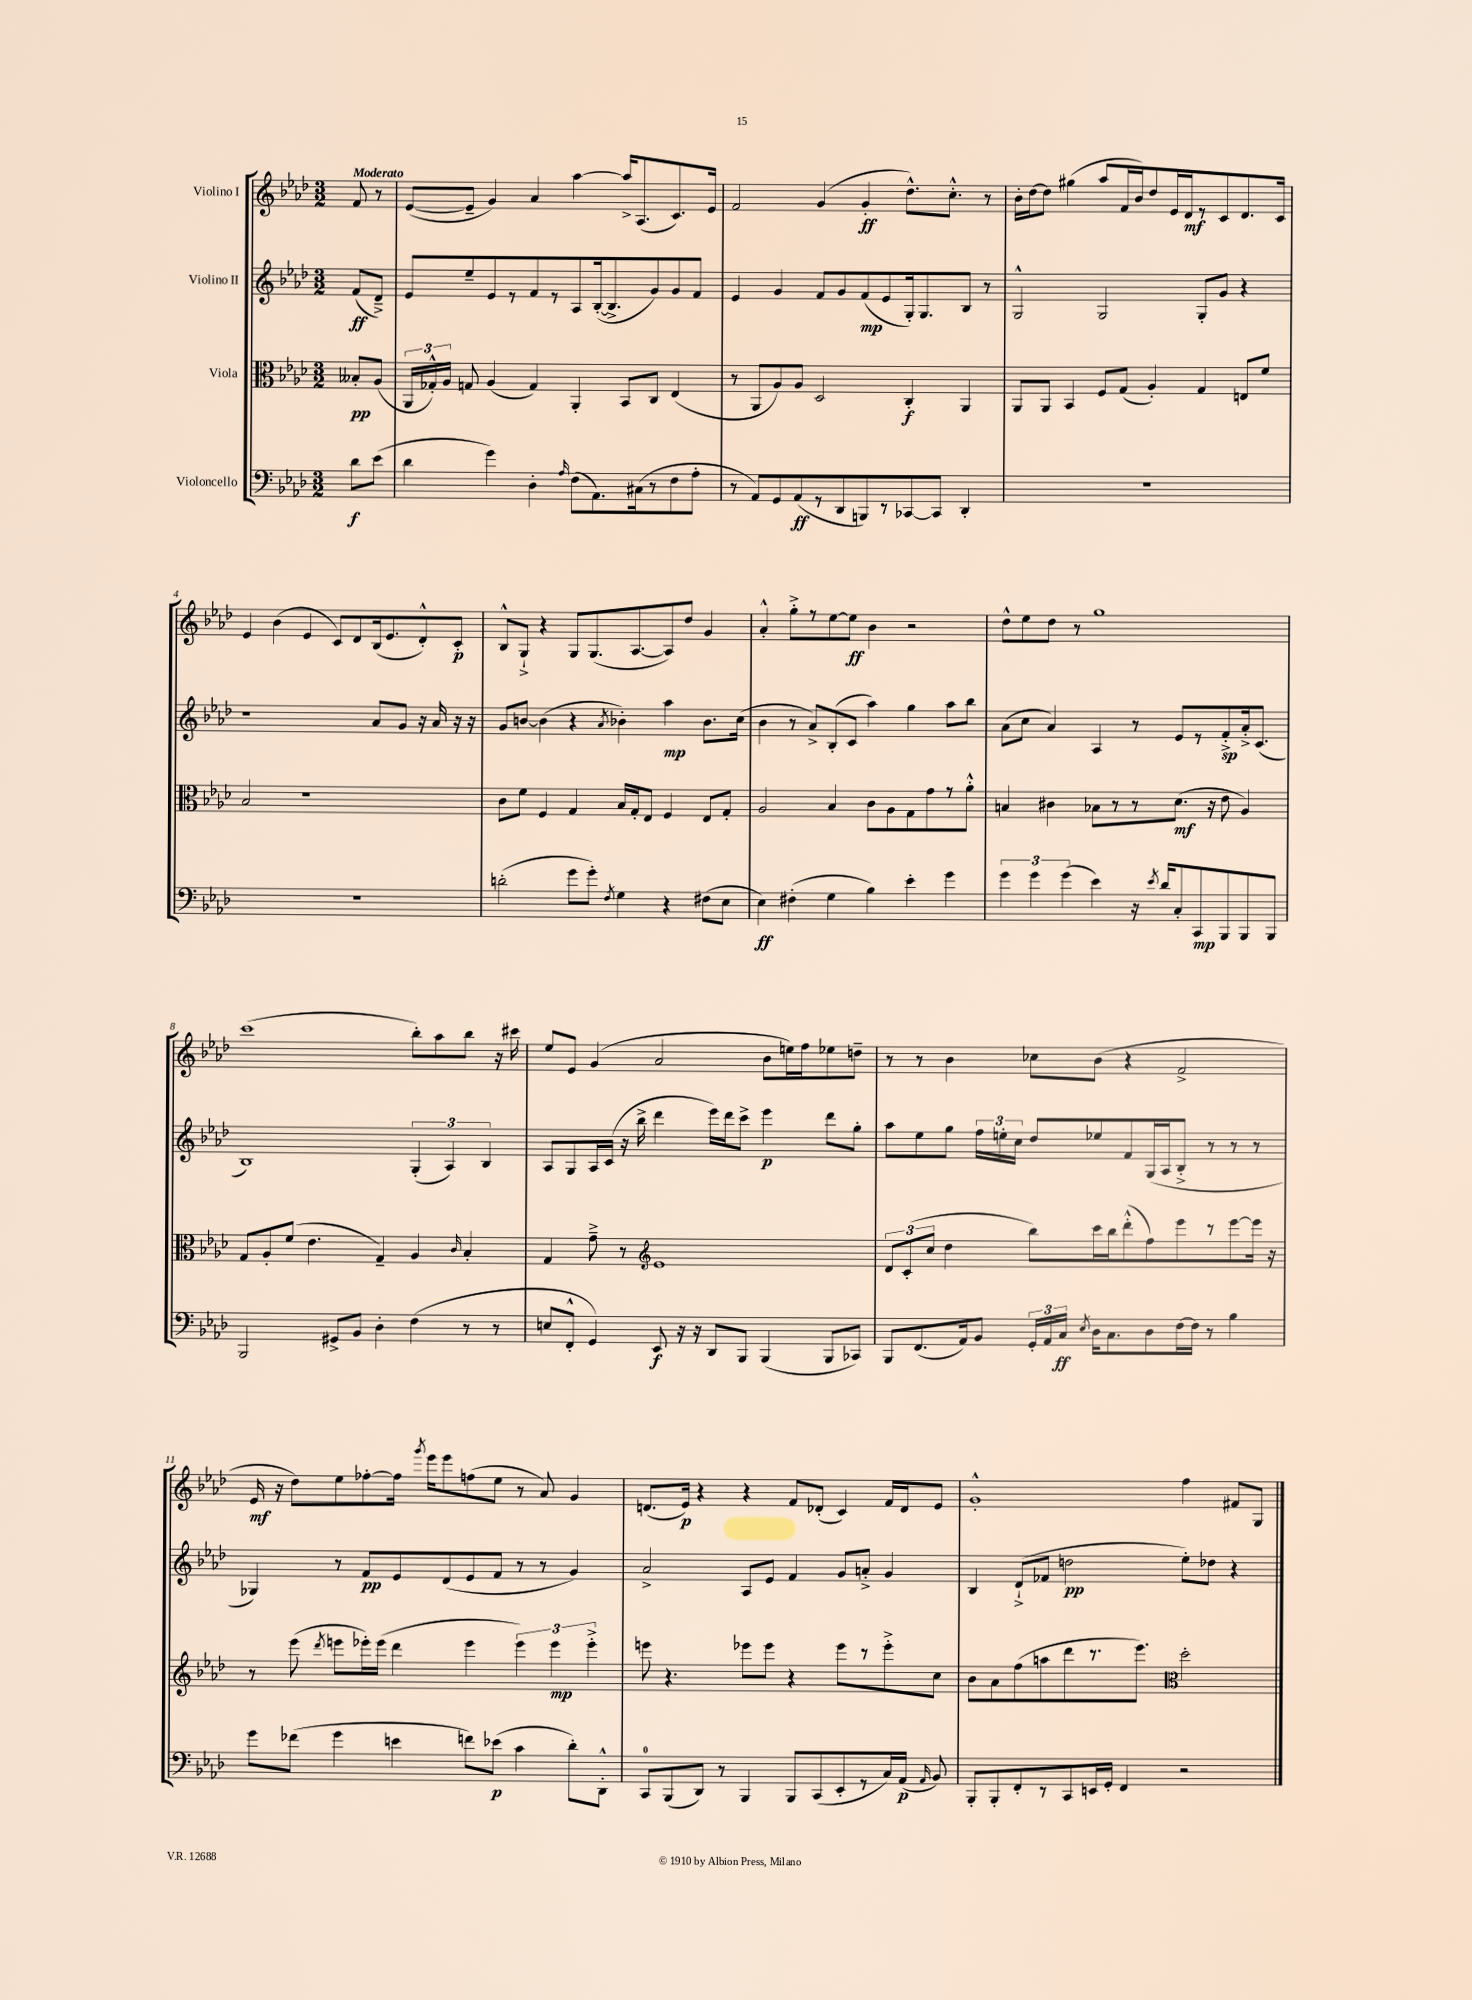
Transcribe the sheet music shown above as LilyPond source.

<<
\new StaffGroup <<
\new Staff = "s0" \with { instrumentName = "Violino I" } {
    \clef treble \key aes \major \numericTimeSignature \time 3/2 \partial 4 \tempo "Moderato"
    \autoBeamOff f'8 r8 |
    ees'8[~( ees'8]-- g'4) aes'4 aes''4~ aes''16[-> aes8.( c'8.) ees'16] |
    f'2 g'4( g'4-.\ff des''8.[-^) c''8.]-.-^ r8 |
    bes'16[-. des''16~ des''8] gis''4( aes''8[ f'16 bes'16) des''8 ees'16 des'16\mf r8 c'8 des'8. c'16] |
    ees'4 bes'4( ees'4 c'8[) des'8 bes16( ees'8. des'8-.-^) c'8]-.\p |
    bes8[-^ g8]-!-> r4 g8[ g8.( aes8.~ aes8) des''8] g'4 |
    aes'4-.-^ g''8[-.-> r8 ees''8~ ees''8]\ff bes'4 r2 |
    des''8[-^ ees''8 des''8] r8 g''1 |
    c'''1( bes''8[-.) aes''8 bes''8] r16 cis'''16 |
    ees''8[ ees'8] g'4( aes'2 bes'8[ e''16) f''16 ees''8 d''8]-- |
    r8 r8 bes'4 ces''8[ bes'8]( r4 f'2-> |
    ees'16\mf r16 des''8[) ees''8 fes''8~-. fes''16] \acciaccatura { g'''8 } ees'''16[ ees'''8 f''8( ees''8] r8 aes'8) g'4 |
    d'8.[( ees'16]\p) r4 r4 f'8[ des'8]-.( c'4) f'16[ des'16 ees'8] |
    g'1-.-^ f''4 fis'8[ g8] \bar "|." |
}
\new Staff = "s1" \with { instrumentName = "Violino II" } {
    \clef treble \key aes \major \numericTimeSignature \time 3/2 \partial 4
    \autoBeamOff f'8[\ff( des'8]--->) |
    ees'8[ ees''8-- ees'8 r8 f'8 r8 aes8 bes16~-.( bes8.-> g'8) g'8 f'8] |
    ees'4 g'4 f'8[ g'8 f'8\mp( ees'8 g16-.) g8. bes8] r8 |
    g2-^ g2 g8[-. g'8] r4 |
    r1 aes'8[ g'8] r16 aes'16 r16 r16 |
    g'8[ b'8]~ b'4( r4 \acciaccatura { aes'8 } bes'4-.) aes''4\mp bes'8.[ c''16]( |
    bes'4 r8 aes'8[->) bes8-.( c'8] aes''4) g''4 aes''8[ bes''8] |
    aes'8[( c''8] aes'4) aes4 r8 ees'8[ r8 f'8-.->\sp aes'16-.-> c'8.]( |
    bes1) \tuplet 3/2 { g4-.( aes4) bes4 } |
    aes8[ g8 aes16 c'16]( r16 bes''16-> des'''4 ees'''16[) des'''16 c'''8]-> ees'''4\p des'''8[ g''8]-. |
    aes''8[ ees''8 g''8] \tuplet 3/2 { f''16[ e''16-. c''16] } des''8[ ees''8 f'8 g16( aes16 bes8]-.-> r8 r8 r8 |
    ges4) r8 f'8[\pp ees'8 des'8( ees'8 f'8] r8 r8 g'4) |
    aes'2-> aes8[ ees'8] f'4 g'8[ a'8]-.-> g'4 |
    bes4 des'8[-!->( fes'8] d''2\pp ees''8[-.) des''8] r4 \bar "|." |
}
\new Staff = "s2" \with { instrumentName = "Viola" } {
    \clef alto \key aes \major \numericTimeSignature \time 3/2 \partial 4
    \autoBeamOff beses8[-.\pp aes8]( |
    \tuplet 3/2 { aes,16[ ges16-.-^) aes16] } g8 aes4( g4) aes,4-. bes,8[ c8] ees4( |
    r8 aes,8[ aes8) aes8] des2 c4-.\f aes,4 |
    aes,8[ aes,8] bes,4 f8[ g8]( aes4-.) g4 e8[ f'8] |
    bes2 r1 |
    c'8[ f'8] f4 g4 bes16[ g16-. ees8] f4 ees8[ g8]-. |
    aes2 bes4 c'8[ aes8 g8 g'8 r8 aes'8]-.-^ |
    b4 cis'4 bes8[ r8 r8 des'8.]\mf( r16 ees'8 aes4) |
    g8[ aes8-. f'8]( ees'4. g4--) aes4 \grace { c'16 } bes4-. |
    g4 g'8---> r8 \clef treble ees'1 |
    \tuplet 3/2 { des'8[ c'8-.( c''8] } des''4 bes''8[) c'''16 bes''16 des'''8-.-^( f''8) ees'''8 r8 ees'''8~ ees'''16] r16 |
    r8 ees'''8( \acciaccatura { des'''8 } e'''8[ ees'''16-.) ees'''16]( des'''4 ees'''4 \tuplet 3/2 { ees'''4) ees'''4\mp ees'''4-.-> } |
    e'''8 r4. ees'''8[ ees'''8] r4 ees'''8[ r8 ees'''8-.-> c''8] |
    bes'8[ aes'8 f''8( a''8 des'''8 r8. ees'''8.]) \clef alto des''2-. \bar "|." |
}
\new Staff = "s3" \with { instrumentName = "Violoncello" } {
    \clef bass \key aes \major \numericTimeSignature \time 3/2 \partial 4
    \autoBeamOff des'8[\f ees'8]( |
    des'4 g'4) des4-. \grace { aes16 } f8[( aes,8.) cis16( r8 f8 aes8]-. |
    r8 aes,8[) g,8 aes,8\ff( r8 des,8 b,,8) r8 ces,8~ ces,8] des,4-. |
    R1. |
    R1. |
    d'2-.( g'8[ g'8]-.) \acciaccatura { f8 } g4 r4 fis8[( ees8] |
    ees4\ff) fis4-.( g4 bes4) ees'4-. g'4 |
    \tuplet 3/2 { g'4 g'4 g'4( } ees'4) r16 \acciaccatura { ees'8 } des'16[ c8-. c,8\mp bes,,8 bes,,8 bes,,8] |
    bes,,2 gis,8[-> bes,8] des4-. f4( r8 r8 |
    e8[ f,8]-.-^ g,4) ees,8\f r16 r16 des,8[ bes,,8] bes,,4( bes,,8[ ces,8]) |
    bes,,8[ f,8.( aes,16) bes,8] \tuplet 3/2 { g,16[-. aes,16 c16]\ff } \acciaccatura { ees8 } des16[ c8. des8 f16~ f16] r8 bes4 |
    g'8[ fes'8]( g'4 e'4 f'8[) ees'8]\p( c'4 des'8[-.) des,8]-.-^ |
    c,8[-0 bes,,8( des,8]) r8 bes,,4 bes,,8[ c,8( ees,8-. r8 c16) aes,16]\p( \grace { aes,16 } bes,8) |
    bes,,8[-. bes,,8-. f,8-. r8 c,8 e,16 g,16]-. f,4 r2 \bar "|." |
}
>>
>>
